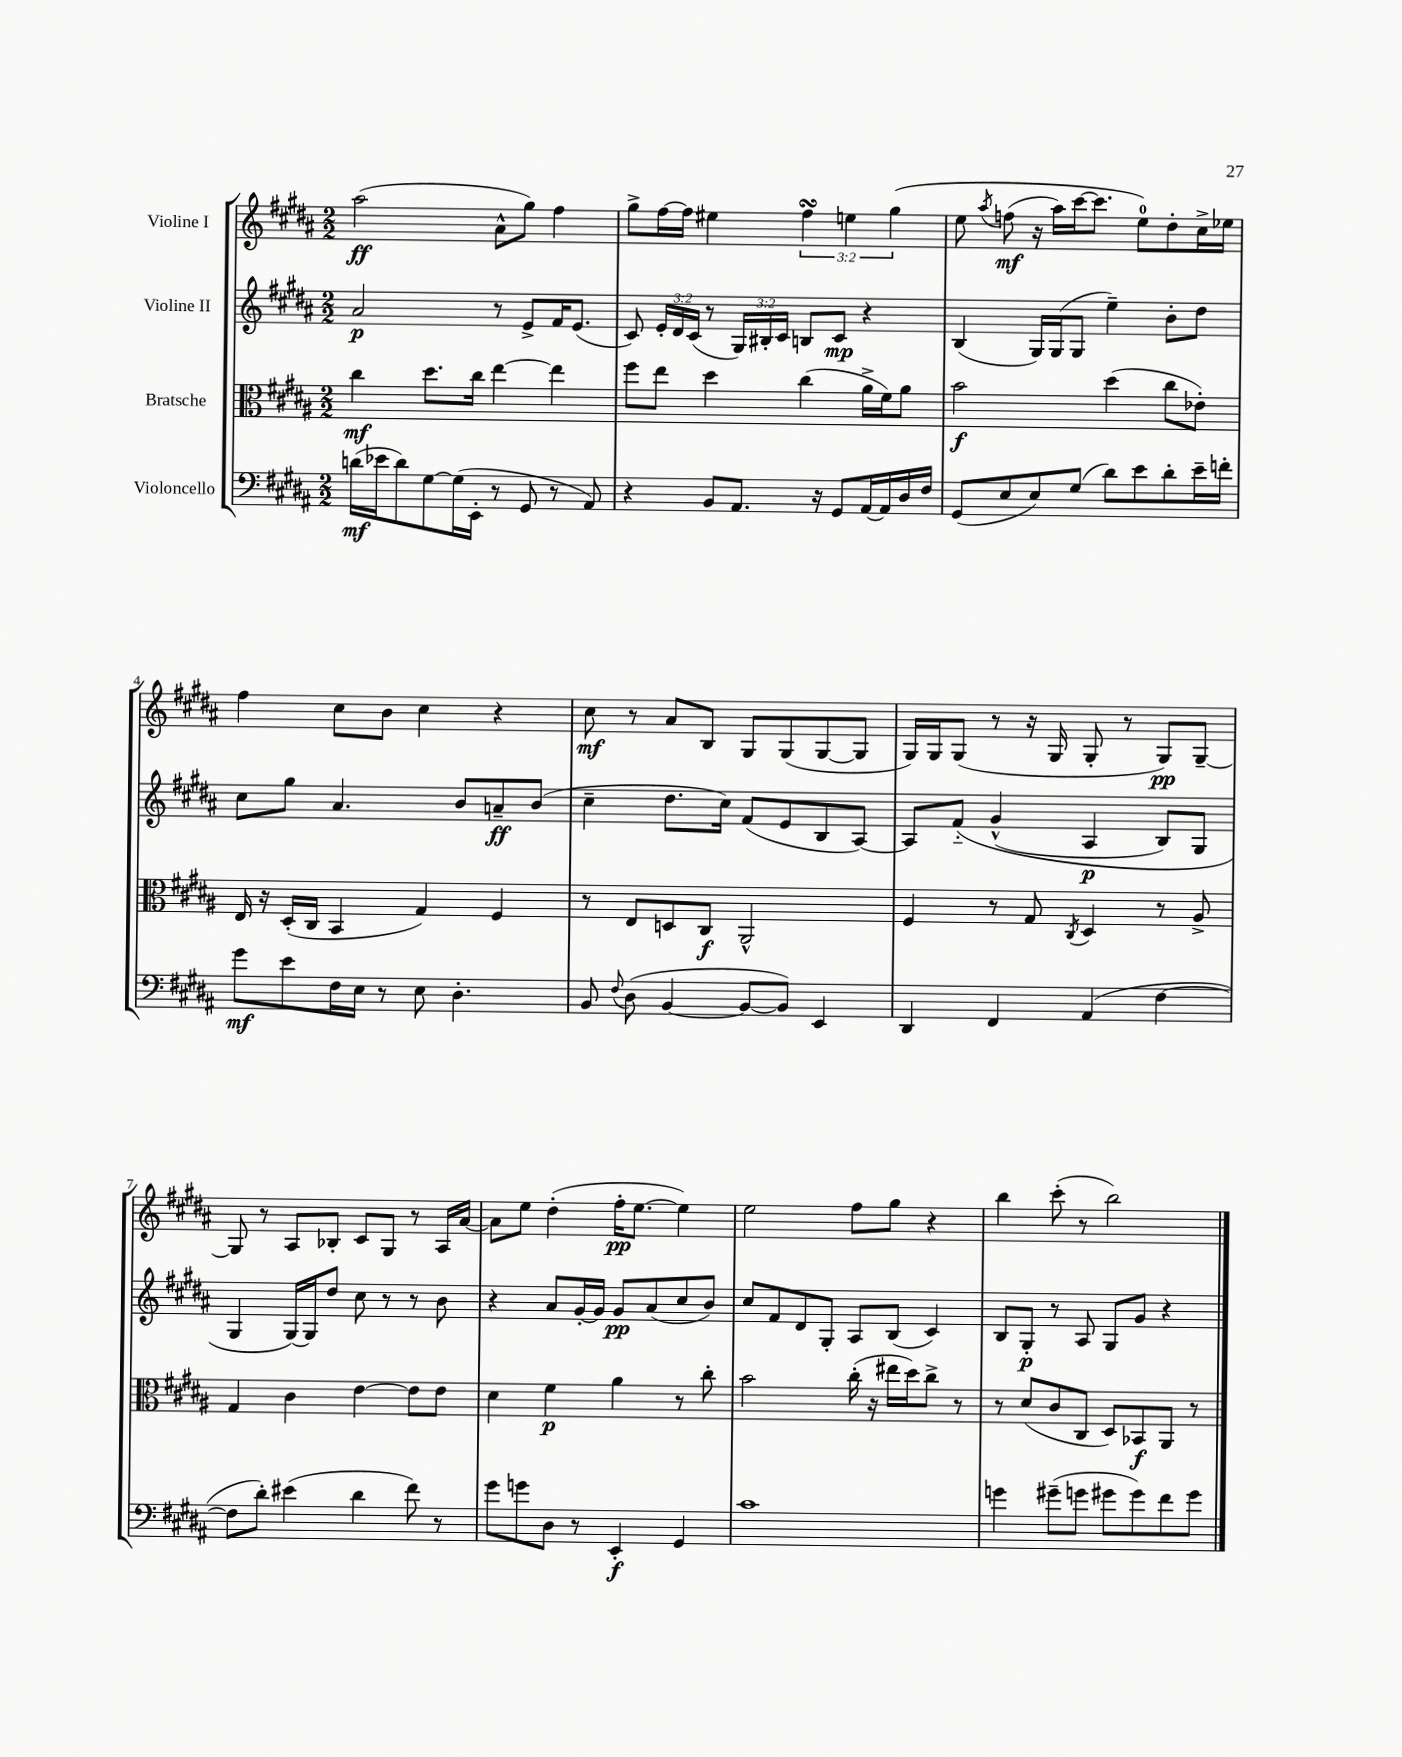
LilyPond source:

<<
\new StaffGroup <<
\new Staff = "s0" \with { instrumentName = "Violine I" } {
    \clef treble \key b \major \numericTimeSignature \time 2/2 \override Staff.TupletNumber.text = #tuplet-number::calc-fraction-text
    \autoBeamOff ais''2\ff( ais'8[-^ gis''8]) fis''4 |
    gis''8[-> fis''16~ fis''16] eis''4 \tuplet 3/2 { fis''4\turn e''4 gis''4\( } |
    e''8 \acciaccatura { ais''8 } f''8\mf( r16 ais''16[) cis'''16~ cis'''8.] e''8[-0\) dis''8-. cis''16-> ees''16] |
    fis''4 cis''8[ b'8] cis''4 r4 |
    cis''8\mf r8 ais'8[ b8] gis8[ gis8( gis8~ gis8] |
    gis16[) gis16 gis8]( r8 r16 gis16 gis8-. r8 gis8[\pp) gis8]~-- |
    gis8 r8 ais8[ bes8]-. cis'8[ gis8] r8 ais16[ ais'16]~ |
    ais'8[ e''8] dis''4-.( fis''16[-.\pp e''8.]~ e''4) |
    e''2 fis''8[ gis''8] r4 |
    b''4 cis'''8-.( r8 b''2) \bar "|." |
}
\new Staff = "s1" \with { instrumentName = "Violine II" } {
    \clef treble \key b \major \numericTimeSignature \time 2/2 \override Staff.TupletNumber.text = #tuplet-number::calc-fraction-text
    \autoBeamOff ais'2\p r8 e'8[-> fis'16 e'8.]( |
    cis'8) \tuplet 3/2 { e'16[-. dis'16 cis'16]( } r8 \tuplet 3/2 { gis16[) bis16-. cis'16] } b8[ cis'8]\mp r4 |
    b4( gis16[) gis16( gis8] e''4--) b'8[-. dis''8] |
    cis''8[ gis''8] ais'4. b'8[ a'8--\ff b'8]( |
    cis''4-- dis''8.[ cis''16]) fis'8[( e'8 b8 ais8]~) |
    ais8[ fis'8]-_\( gis'4-^( ais4\p b8[) gis8] |
    gis4 gis16[~\) gis16 dis''8] cis''8 r8 r8 b'8 |
    r4 ais'8[ gis'16~-. gis'16] gis'8[\pp ais'8( cis''8 b'8]) |
    cis''8[ fis'8 dis'8 gis8]-. ais8[ b8]( cis'4) |
    b8[ gis8]-.\p r8 ais8 gis8[ gis'8] r4 \bar "|." |
}
\new Staff = "s2" \with { instrumentName = "Bratsche" } {
    \clef alto \key b \major \numericTimeSignature \time 2/2
    \autoBeamOff cis''4\mf dis''8.[ cis''16] e''4~ e''4 |
    fis''8[ e''8] dis''4 cis''4( ais'16[-> fis'16) ais'8] |
    b'2\f dis''4( cis''8[ ees'8]-.) |
    e16 r16 dis16[-.( cis16] b,4 gis4) fis4 |
    r8 e8[ d8 cis8]\f ais,2-^ |
    fis4 r8 gis8 \acciaccatura { cis8 } dis4 r8 ais8-> |
    gis4 cis'4 e'4~ e'8[ e'8] |
    dis'4 fis'4\p ais'4 r8 cis''8-. |
    b'2 cis''16-.( r16 eis''16[ dis''16) cis''8]-> r8 |
    r8 dis'8[( cis'8 cis8] dis8[) bes,8\f ais,8] r8 \bar "|." |
}
\new Staff = "s3" \with { instrumentName = "Violoncello" } {
    \clef bass \key b \major \numericTimeSignature \time 2/2
    \autoBeamOff d'16[\mf( ees'16 d'8) gis8~ gis16( e,16]-. r8 gis,8 r8 ais,8) |
    r4 b,8[ ais,8.] r16 gis,8[ ais,16~ ais,16 dis16 fis16] |
    gis,8[( e8 e8) gis8]( dis'8[) e'8 dis'8-. e'16-- f'16]-. |
    gis'8[\mf e'8 fis16 e16] r8 e8 dis4.-. |
    b,8 \appoggiatura { fis8 } dis8( b,4~ b,8[~ b,8]) e,4 |
    dis,4 fis,4 ais,4( fis4~ |
    fis8[ dis'8]-.) eis'4( dis'4 fis'8) r8 |
    gis'8[ g'8 dis8] r8 e,4-.\f gis,4 |
    cis'1 |
    g'4 gis'8[--( g'8] gis'8[ gis'8) fis'8 gis'8] \bar "|." |
}
>>
>>
